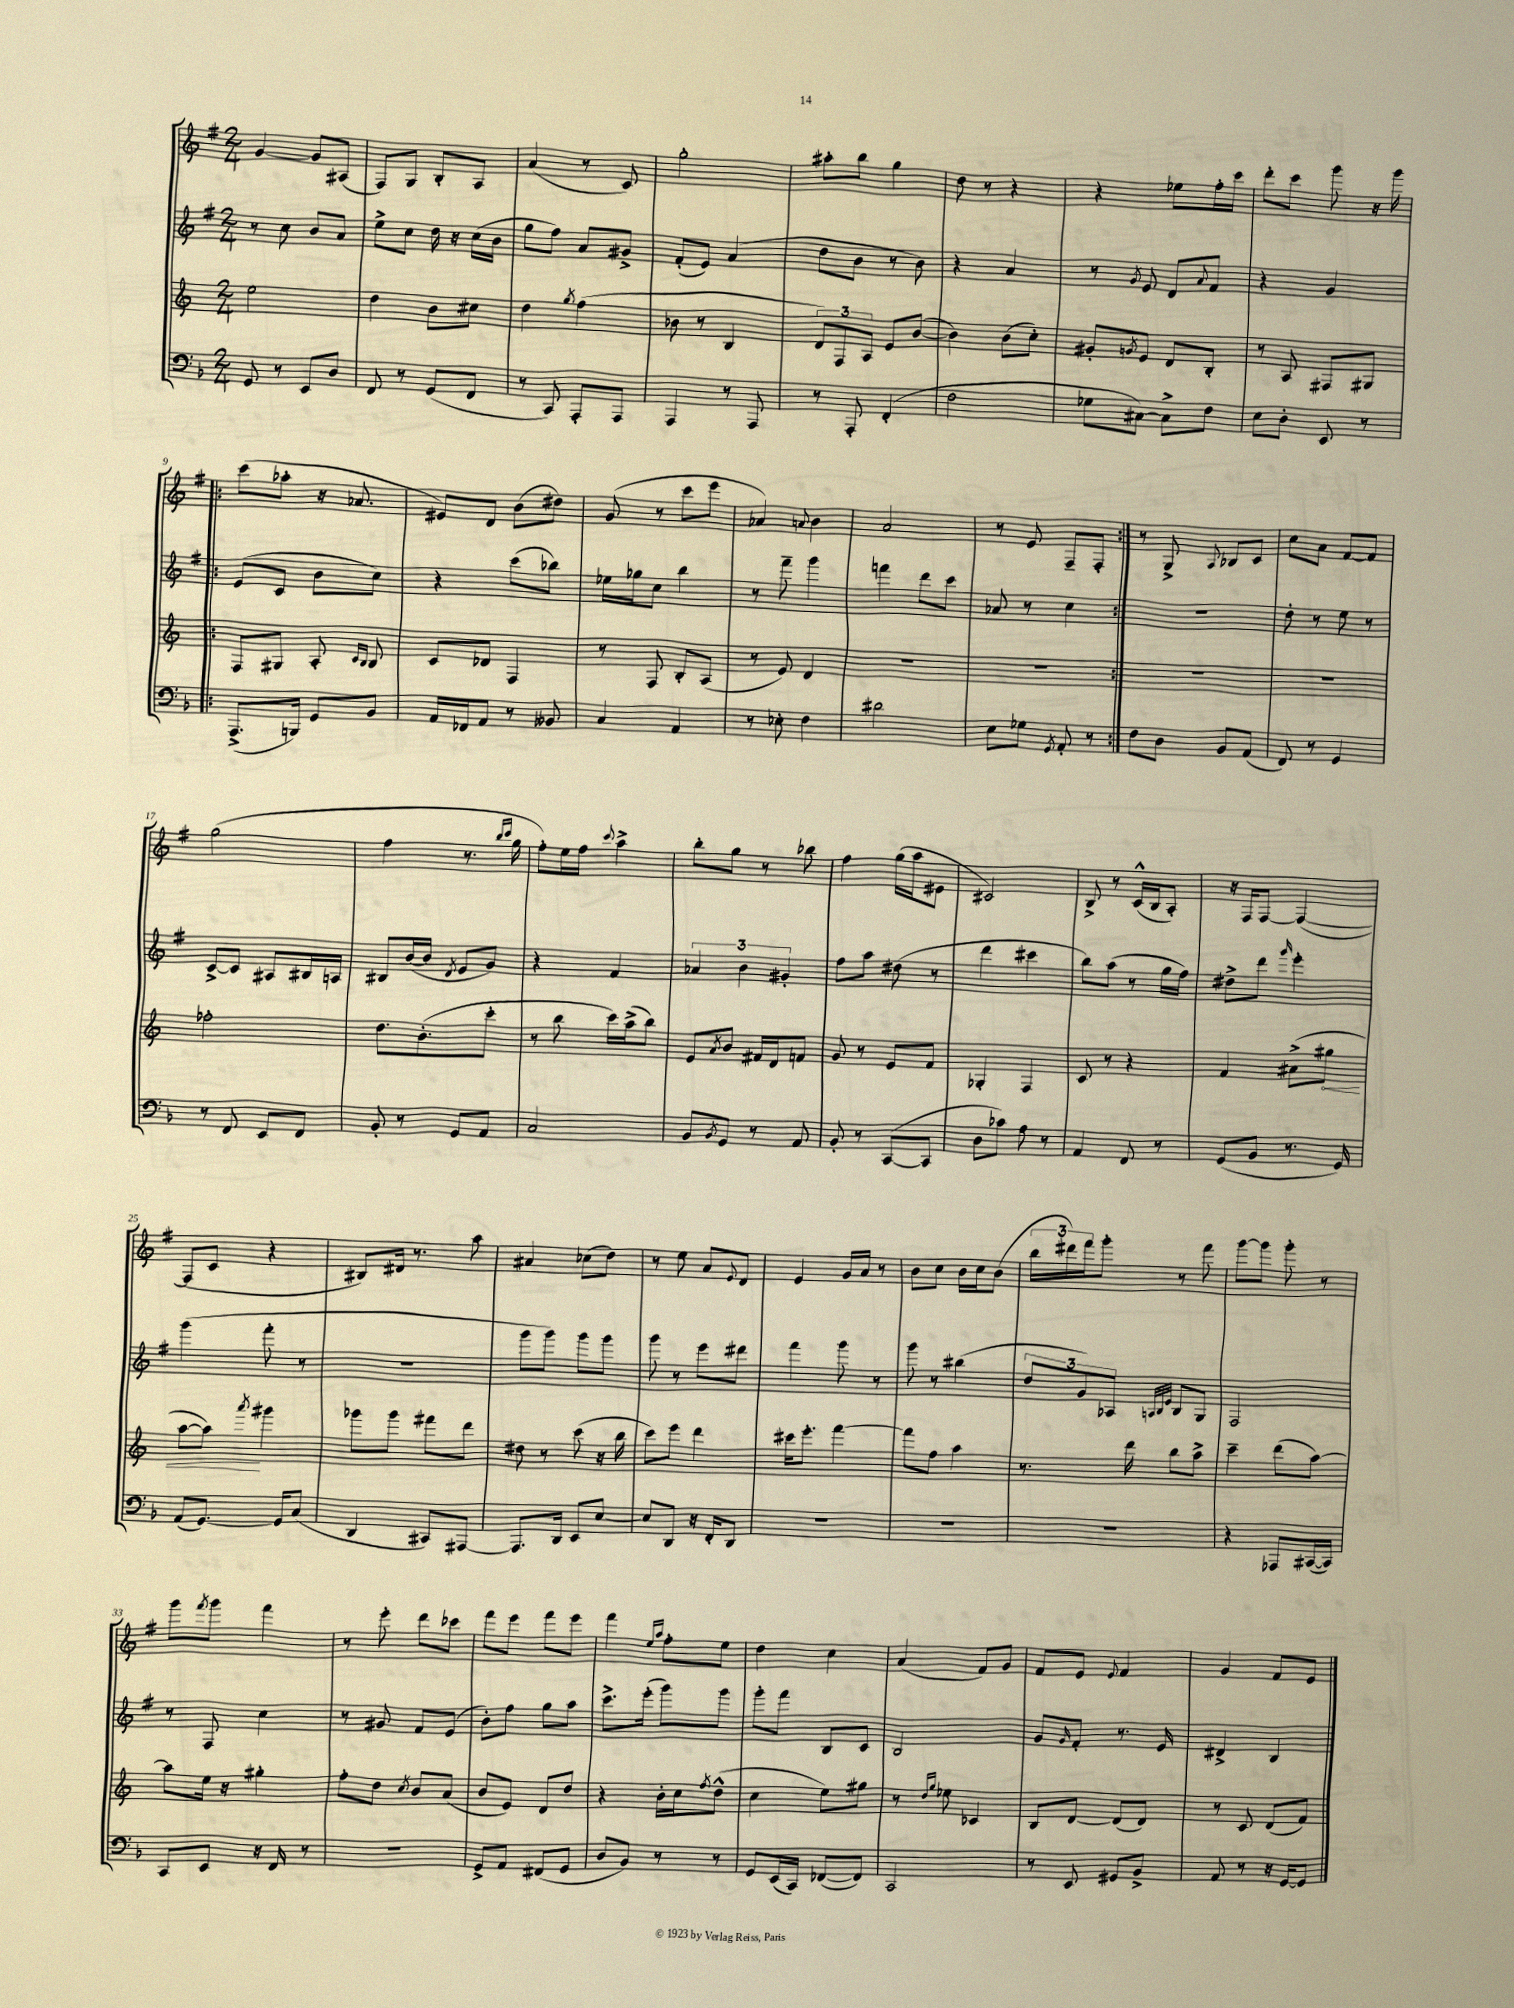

**kern	**kern	**kern	**kern
*staff4	*staff3	*staff2	*staff1
*clefF4	*clefG2	*clefG2	*clefG2
*k[b-]	*k[]	*k[f#]	*k[f#]
*M2/4	*M2/4	*M2/4	*M2/4
8GG/	2ee\	8r	[4g/
8r	.	8cc\	.
8EE/L	.	8b/L	8g/]L
8D/J	.	8a/J	(8A#/J
=	=	=	=
8FF/	4dd\	8ee^\L	8F#/L)
8r	.	8cc\J	8G/J
(8GG/L	8b\L	16dd\	8B'/L
.	.	16r	.
8FF/J	8cc#\J	(16cc\LL	8A/J
.	.	16b\JJ	.
=	=	=	=
8r	4dd\	8gg\L	(4a/
8CC/)	.	8ff#\J)	.
.	8qgg/	.	.
8AAA'/L	(4ff\	8a/L	8r
8AAA/J	.	8g#^/J	8c/)
=	=	=	=
4AAA/	8b-\	(8f#'/L	2gg'\
.	8r	8e/J)	.
8r	4B/	(4a/	.
8AAA/	.	.	.
=	=	=	=
8r	12d/L)	8dd\L	8aa#'\L
.	12F/	.	.
8AAA'/	.	8b\J	8bb\J
.	12A/J	.	.
(4FF'/	8e/L	8r	4gg\
.	([8b/J	8b\)	.
=	=	=	=
2F\	4b\])	4r	8dd\
.	.	.	8r
.	(8b\L	4a/	4r
.	8cc'\J)	.	.
=	=	=	=
8G-\L	8g#'/L	8r	4r
.	8qg/	8qg/	.
[8C#\J)	8e/J	8e/	.
8C#^\]L	8d/L	8d/L	8ee-\L
.	.	8qqa/	.
8F\J	8B'/J	8f#/J	16ff#'\L
.	.	.	16ccc\JJ
=	=	=	=
8E\L	8r	4r	8ddd'\L
8D'\J	8A/	.	8ccc\J
8EE/	8F#/L	4g/	8ggg\
8r	8G#/J	.	16r
.	.	.	16ggg\
=!|:	=!|:	=!|:	=!|:
(8.AAA^/L	8F/L	(8e/L	(8ccc\L
.	8G#/J	8c/J	8aa-'\J
16BBB/Jk)	.	.	.
8GG/L	8A'/	8b\L	16r
.	.	.	8.a-/
.	16qqc/LL	.	.
.	16qqB/JJ	.	.
8BB-/J	8B/	8cc\J)	.
=	=	=	=
16AA/LL	8c/L	4r	8e#/L)
16FF-/J	.	.	.
8AA/J	8d-/J	.	8d/J
8r	4F/	(8ccc\L	(8b\L
8BB--/	.	8bb-\J)	8dd#\J)
=	=	=	=
4C/	8r	16ee-\LL	(8g/
.	.	16gg-\J	.
.	8F/	8cc\J	8r
4AA/	8B'/L	4bb\	8ccc\L
.	(8A/J	.	8eee\J
=	=	=	=
8r	8r	8r	4a-/)
8E-'\	8e/)	8fff#~\	.
.	.	.	8qqa/
4F\	4d/	4ggg\	4b\
=	=	=	=
2d#\	2r	4fff\	2a/
.	.	8ddd\L	.
.	.	8ccc\J	.
=	=	=	=
8E\L	2r	8a-/	8r
8G-\J	.	8r	8e/
8qGG/	.	.	.
8AA'/	.	4cc\	8F#~/L
8r	.	.	8F#'/J
=:|!	=:|!	=:|!	=:|!
8F\L	2r	2r	8r
8D\J	.	.	8G^/
.	.	.	8qqA/
8BB-/L	.	.	8B-/L
(8AA/J	.	.	8c/J
=	=	=	=
8FF/)	2r	8dd'\	8cc\L
8r	.	8r	8a\J
4GG/	.	8ee\	[8f#/L
.	.	8r	8f#/]J
=	=	=	=
8r	2ff-'\	[8c^/L	(2gg\
8FF/	.	8c/]J	.
8EE/L	.	8A#/L	.
8FF/J	.	16B#/L	.
.	.	16A/JJ	.
=	=	=	=
8BB-'/	8.dd\L	8B#/L	4ff#\
8r	.	([16b/L	.
.	(8.b'\	16b/]JJ	.
.	.	8qd/	.
8GG/L	.	8e/L	8.r
8AA/J	8ccc'\J	8g/J)	.
.	.	.	16qqbb/LL
.	.	.	16qqccc/JJ
.	.	.	16gg\
=	=	=	=
2C/	8r	4r	8ff#'\L)
.	8bb\	.	16ee\L
.	.	.	16ff#\JJ
.	.	.	8qqccc/
.	16ccc\LL)	4f#/	4aa^\
.	(16aa^\J	.	.
.	8bb\J)	.	.
=	=	=	=
8BB-/L	8e/L	6a-/	8bb'\L
8qBB-/	8qa/	.	.
8GG/J	8b/J	.	8gg\J
.	.	6b\	.
8r	16f#/LL	.	8r
.	16d/J	.	.
.	.	6g#'/	.
8AA/	8f/J	.	8bb-\
=	=	=	=
8BB-'/	8g/	8ff#\L	4ff#\
8r	8r	8aa\J	.
([8CC/L	8e/L	(8dd#\	(16gg\LL
.	.	.	16aa\J
8CC/]J	8f/J	8r	8e#\J
=	=	=	=
8D\L	4G-'/	4ddd\	2c#/)
8c-\J)	.	.	.
8A\	4F/	4ccc#\	.
8r	.	.	.
=	=	=	=
4AA/	8c/	8bb\L)	8B^/
.	8r	(8aa\J	8r
8FF/	4r	8r	(16c^^/LL
.	.	.	16B/J
8r	.	16gg\LL	8A'/J)
.	.	16ff#\JJ)	.
=	=	=	=
(8GG/L	4f/	8dd#^\L	16r
.	.	.	16F#/LK
8BB-/J	.	8ddd\J	[8F#/J
.	.	16qqggg/	.
8.r	(8a#^\L	4eee'\	(4F#/_
.	8gg#\J	.	.
16GG/)	.	.	.
=	=	=	=
(8AA/L	[8aa\L	(4ggg\	8F#/]L
[8.GG/J)	8aa\]J)	.	8c/J
.	8qaaa/	.	.
.	4ggg#\	8fff#'\	4r
16GG/]LK	.	.	.
(8C/J	.	8r	.
=	=	=	=
4DD/	8ggg-\L	2r	8B#/L)
.	8ggg-\J	.	16d#/Jk
.	.	.	8.r
8CC#/L)	8fff#\L	.	.
[8AAA#/J	8ddd\J	.	8aa\
=	=	=	=
8.AAA#/]L	8dd#\	8ggg\L	4a#/
.	8r	8ggg\J)	.
16DD/Jk	.	.	.
8EE/L	(8ccc\	8ggg\L	(8cc-\L
[8E/J	16r	8ggg\J	8dd\J)
.	16bb\	.	.
=	=	=	=
8E/]L	8ccc\L)	8ggg\	8r
8DD/J	8eee\J	8r	8ee\
16r	4ddd\	8eee\L	8a/L
16FF'/LK	.	.	.
.	.	.	8qqe/
8DD/J	.	8ddd#\J	8d/J
=	=	=	=
2r	16ccc#\LK	4fff#\	4e/
.	8.eee'\J	.	.
.	[4fff\	8ggg\	16g/LL
.	.	.	16a/JJ
.	.	8r	8r
=	=	=	=
2r	8fff\]L	8ggg\	8b\L
.	8ff\J	8r	8cc\J
.	4aa\	(4bb#\	16b\LL
.	.	.	16cc\J
.	.	.	(8b\J
=	=	=	=
2r	8.r	12dd/L	24bb\LL
.	.	.	24ddd#\)
.	.	12g/)	24fff#\J
.	.	.	8ggg'\J
.	.	12A-/J	.
.	16ddd\	.	.
.	.	32qqA/LLL	.
.	.	32qqB/	.
.	.	32qqe/JJJ	.
.	8bb\L	8B/L	8r
.	8aa^\J	8G/J	8fff#\
=	=	=	=
4r	4ccc~\	2F#/	[8ggg\L
.	.	.	8ggg\]J
8AAA-/L	(8ddd\L	.	8ggg'\
([16CC#/L	[8aa\J)	.	8r
16CC#/]JJ)	.	.	.
=	=	=	=
8CC/L	8aa\]L	8r	8ggg\L
.	.	.	8qfff#/
8EE/J	16ee\Jk	8F#/	8ggg\J
.	16r	.	.
16r	4gg#'\	4cc\	4fff#\
16FF/	.	.	.
8r	.	.	.
=	=	=	=
2r	8ff'\L	8r	8r
.	8dd\J	8g#/	8eee'\
.	8qcc/	.	.
.	8b/L	8f#/L	8ddd\L
.	(8a/J	(8e/J	8ccc-\J
=	=	=	=
8GG^/L	8b/L	8b'\L)	8fff#\L
8AA/J	8e/J)	8ff#\J	8eee\J
(8FF#/L	8d/L	8gg\L	8fff#\L
8GG/J	8dd/J	8aa\J	8eee\J
=	=	=	=
8D/L	4r	8.ccc^\L	4fff#\
8BB-/J)	.	.	.
.	.	(16eee'\Jk	.
.	.	.	16qqee/LL
.	.	.	16qqaa/JJ
8r	16b'\LL	8ggg\L)	8ff#'\L
.	16cc\J	.	.
.	8qff/	.	.
8r	(8dd^^\J	8ggg\J	8ee\J
=	=	=	=
8GG/L	4cc\	8ggg'\L	4dd\
(16EE/L	.	8fff#\J	.
16CC/JJ)	.	.	.
([8FF-/L	8ee\L)	8B/L	4cc\
8FF-/]J)	8gg#\J	8c/J	.
=	=	=	=
2CC/	8r	2B/	(4a/
.	16qqdd/LL	.	.
.	16qqgg/JJ	.	.
.	8ee-\	.	.
.	4c-/	.	8f#/L)
.	.	.	8g/J
=	=	=	=
8r	8B/L	8g/L	8f#/L
.	.	16qqg/	.
8EE/	[8d/J	8f#'/J	8e/J
.	.	.	8qqe/
8GG#/L	(8d/]L	8.r	4f#/
8BB-^/J	8d/J)	.	.
.	.	16e/	.
=	=	=	=
8AA/	8r	4d#^/	4g/
8r	8c/	.	.
16r	(8d/L	4B/	8f#/L
[16GG/LK	.	.	.
8GG/]J	8f/J)	.	8e/J
==	==	==	==
*-	*-	*-	*-
